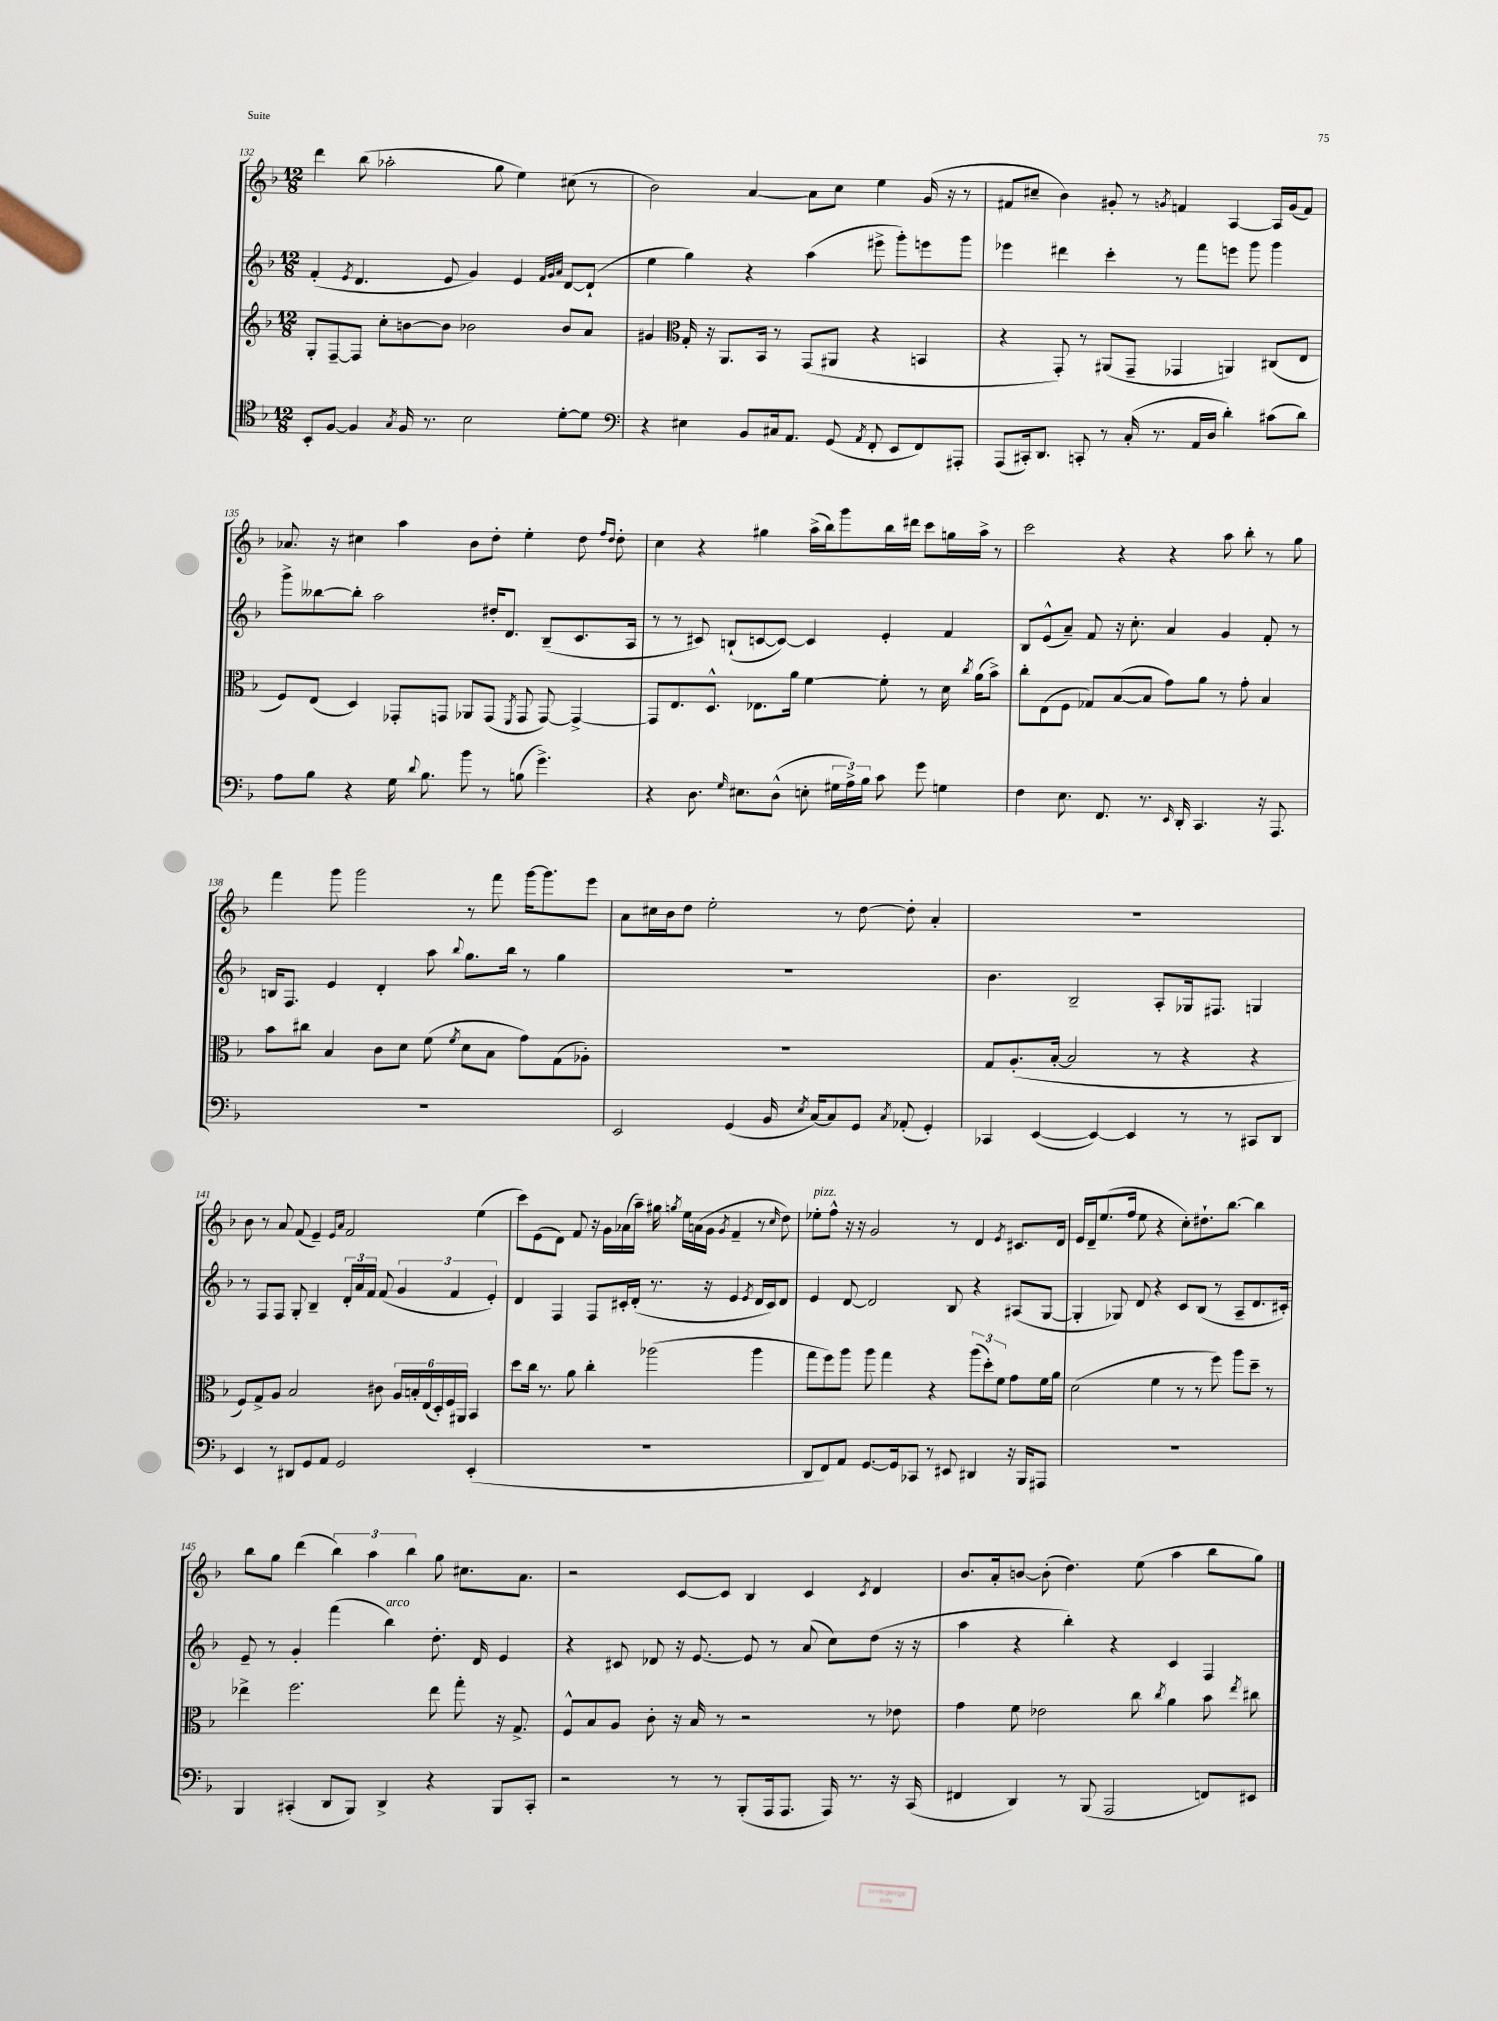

**kern	**kern	**kern	**kern
*staff4	*staff3	*staff2	*staff1
*clefC4	*clefG2	*clefG2	*clefG2
*k[b-]	*k[b-]	*k[b-]	*k[b-]
*M12/8	*M12/8	*M12/8	*M12/8
8BB-'	8G'	(4f'	4ddd
[8F	[8F~	.	.
.	.	8qe	.
4F]	8F]	4.d	(8bb-
.	8cc'	.	2aa-'
8qG	.	.	.
16F	[8b	.	.
8.r	.	.	.
.	8b]	8e	.
2B-	2b-	4g)	.
.	.	.	8gg
.	.	4e	4ee)
.	.	32qqf	.
.	.	32qqg	.
.	.	32qqa	.
[8d'	8b-	[8d	(8cc#
8d]	8a	(8d`]	8r
=	=	=	=
*clefF4	*	*	*
4r	4g#	4ee	2b-)
*	*clefC3	*	*
4E#	16G'	4gg)	.
.	16r	.	.
.	8.AA	.	.
8BB-	.	4r	[4a
.	16BB-	.	.
16C#	8r	.	.
8.AA	.	.	.
.	(8GG	(4aa	8a]
(8GG	8AA#	.	8cc
8qAA	.	.	.
8FF'	4r	8eee#^	4ee
8EE	.	8ggg')	.
8FF)	4BB	8eee	(16g
.	.	.	16r
8AAA#'	.	8ggg	8r
=	=	=	=
(8AAA	4r	4eee-	8f#
16CC#')	.	.	8cc#~
8.DD	.	.	.
.	8GG')	4ddd#	4b-)
8CC'	8r	.	.
8r	(8AA#	4ccc'	8g#'
(16C'	8GG~	.	8r
8.r	.	.	.
.	.	.	8qg
.	4GG-	8r	4f
16AA	.	8fff	.
16D	.	.	.
4d')	4AA)	8eee	[4A
.	.	8ggg	.
(8c#	(8C#	4ggg	16A]
.	.	.	(16g
8d)	8E	.	8f)
=	=	=	=
8A	8F)	8ggg^	8.a-
8B-	(8E	[8bb--	.
.	.	.	16r
4r	4D)	8bb--']	4cc#
.	.	2aa	.
16G	8GG-'	.	4aa
8qqd	.	.	.
8.B-	.	.	.
.	8GG	.	.
8b-	8AA-	.	8b-
8r	(8GG	16dd#'	8dd'
.	.	8.d	.
.	8qFF	.	.
(8B	8GG	.	4ee'
4.g^)	[8GG)	(8B-~	.
.	4GG^_	8.c	8dd
.	.	.	16qqff
.	.	.	16qqdd
.	.	.	8dd'
.	.	16A	.
=	=	=	=
4r	8GG]	8r	4cc
.	8.E	8r	.
8.D	.	8c#)	4r
.	8.D^^	.	.
.	.	(8B`	.
16qqG	.	.	.
8.E#	.	.	.
.	8.E-	[8c	4gg#
(8D^^	.	8c_)	.
.	16a	.	.
8E'	[4f	4c]	(16aa^
.	.	.	16bb-)
24G#	.	.	8ggg
24A^)	.	.	.
24B-	.	.	.
8c	8f']	4e'	16bb-
.	.	.	16ddd#
8g	8r	.	8ccc
4G	16d	4f	16gg
.	8qcc	.	.
.	(16a	.	16aa^
.	8b-^)	.	8r
=	=	=	=
4F	8cc'	8B-	2ccc
.	(8E	(8e^^	.
8.E	8F	8a~)	.
.	8G-)	8f	.
8.FF	.	.	.
.	([8B-	16r	4r
.	.	8.cc'	.
8.r	8B-]	.	.
.	8g)	4a	4r
16qqEE	.	.	.
16DD'	.	.	.
4.CC	8a	.	.
.	8r	4g	8aa
.	8g'	.	8bb-'
16r	4B-	8f'	8r
8.AAA	.	.	.
.	.	8r	8gg
=	=	=	=
1.r	8b-	16B	4fff
.	.	8.F	.
.	8cc#	.	.
.	4B-	4e	8ggg
.	.	.	2ggg
.	8c	4d'	.
.	8d	.	.
.	(8f	8aa	.
.	8qf	8qqbb-	.
.	8d	8.gg	8r
.	8B-	.	8fff
.	.	16bb-	.
.	8g)	8r	[16ggg
.	.	.	8.ggg]
.	(8G	4gg	.
.	8A-')	.	8eee
=	=	=	=
2EE	1.r	1.r	8a
.	.	.	16cc#
.	.	.	16b-
.	.	.	8dd
.	.	.	2ee'
(4GG	.	.	.
16BB-	.	.	.
8qE	.	.	.
[16C)	.	.	.
8C]	.	.	8r
8GG	.	.	[8dd
8qC	.	.	.
(8AA-'	.	.	8dd']
4GG')	.	.	4a'
=	=	=	=
4CC-	8G	4.b-	1.r
.	(8.A'	.	.
([4EE	.	.	.
.	[16B-'	.	.
.	2B-]	2B-~	.
4EE_)	.	.	.
4EE]	.	.	.
.	8r	8A'	.
8r	4r	16G-	.
.	.	8.F#	.
8r	.	.	.
8CC#	4r	4G	.
8DD	.	.	.
=	=	=	=
4EE	8F)	8r	8b-
.	8G^	8F	8r
8r	8A	8F	8a
8DD#	2B-	8G'	(8f
8GG	.	4B-~	4e~)
8AA	.	.	.
.	.	.	16qqe
.	.	.	16qqa
2GG	.	24d'	2f
.	.	24a	.
.	.	24f	.
.	8c#	(8f	.
.	24A	6g	.
.	24B'	.	.
.	(24E	.	.
.	24D')	.	.
.	24F	6f	.
.	24AA#	.	.
(4EE'	4BB-	.	(4ee
.	.	6e')	.
=	=	=	=
1.r	8dd	4d	8ccc)
.	16cc	.	(8e
.	8.r	.	.
.	.	4F	8d)
.	8a	.	8f
.	4cc'	8F	16r
.	.	.	16g
.	.	16c#'	(16a-
.	.	(16d'	16aa~)
.	(2aa-	8.r	16gg#
.	.	.	8qgg
.	.	.	16ee
.	.	.	(16a
.	.	16r	16g
.	.	.	8qg
.	.	4e	4f~
.	.	8qe	.
.	4aa-	16d	8r
.	.	16c#)	.
.	.	.	16qqcc
.	.	8d	8dd)
=	=	=	=
8DD	8gg	4e	8ee-'
8FF)	8ff)	.	8ff^^
8AA	8aa	[8d	16r
.	.	.	16r
[8.GG	8aa	2d]	2g
.	4gg	.	.
16GG]	.	.	.
8CC-	.	.	.
8r	4r	.	.
8EE#	.	8B-	8r
4DD#	(12aa	4r	4d
.	12dd')	.	.
.	12f	.	.
.	.	.	8qe
16r	8g	(8A#	8.c#
16BBB-	.	.	.
8AAA#	16f	[8G	.
.	16a	.	16d
=	=	=	=
1.r	(2d	4G']	16e
.	.	.	16d~
.	.	.	(8.ee
.	.	8G-)	.
.	.	.	16ff
.	.	8d	8ee
.	4f	4r	4r
.	8r	8c	8cc')
.	8r	(8B-	8.dd#`
.	8ff)	8r	.
.	.	.	[8.bb-
.	8aa	8A~	.
.	8dd~	8.d	4bb-]
.	8r	.	.
.	.	16c#')	.
=	=	=	=
4BBB-	4ee-^	8e~	8bb-
.	.	8r	8gg
(4CC#'	2.ff	4g'	(4ddd
8DD	.	(4fff	6bb-)
8BBB-)	.	.	.
.	.	.	6aa
4DD^	.	4bb-)	.
.	.	.	6bb-
4r	8ee-	8.dd'	8gg
.	8gg'	.	8.cc#
.	.	16d	.
8BBB-	16r	4e	.
.	8.G^	.	8.a
8CC#'	.	.	.
=	=	=	=
2r	8F^^	4r	2r
.	8B-	.	.
.	8A	8c#	.
.	8c'	8d-	.
8r	16r	16r	[8c
.	16B-	[8.e	.
8r	8r	.	8c]
(8BBB-'	2r	8e]	4B-
16AAA	.	8r	.
8.AAA	.	.	.
.	.	(8a	4c
16AAA)	.	8cc)	.
8.r	.	.	.
.	.	.	8qc
.	8r	(8dd	4d
16r	8e-	16r	.
(16CC	.	16r	.
=	=	=	=
4FF#	4g	4aa	8.b-
.	.	.	16a'
4DD)	8f	4r	[8b
.	2e-	.	(8b']
8r	.	4bb-')	4.dd)
(8BBB-	.	.	.
2AAA	.	4r	.
.	8cc	.	(8ee
.	8qcc	.	.
.	4a	4c	4aa
8FF)	8b-	4F	8bb-
.	8qee	.	.
8EE#	8cc#	.	8gg)
==	==	==	==
*-	*-	*-	*-
